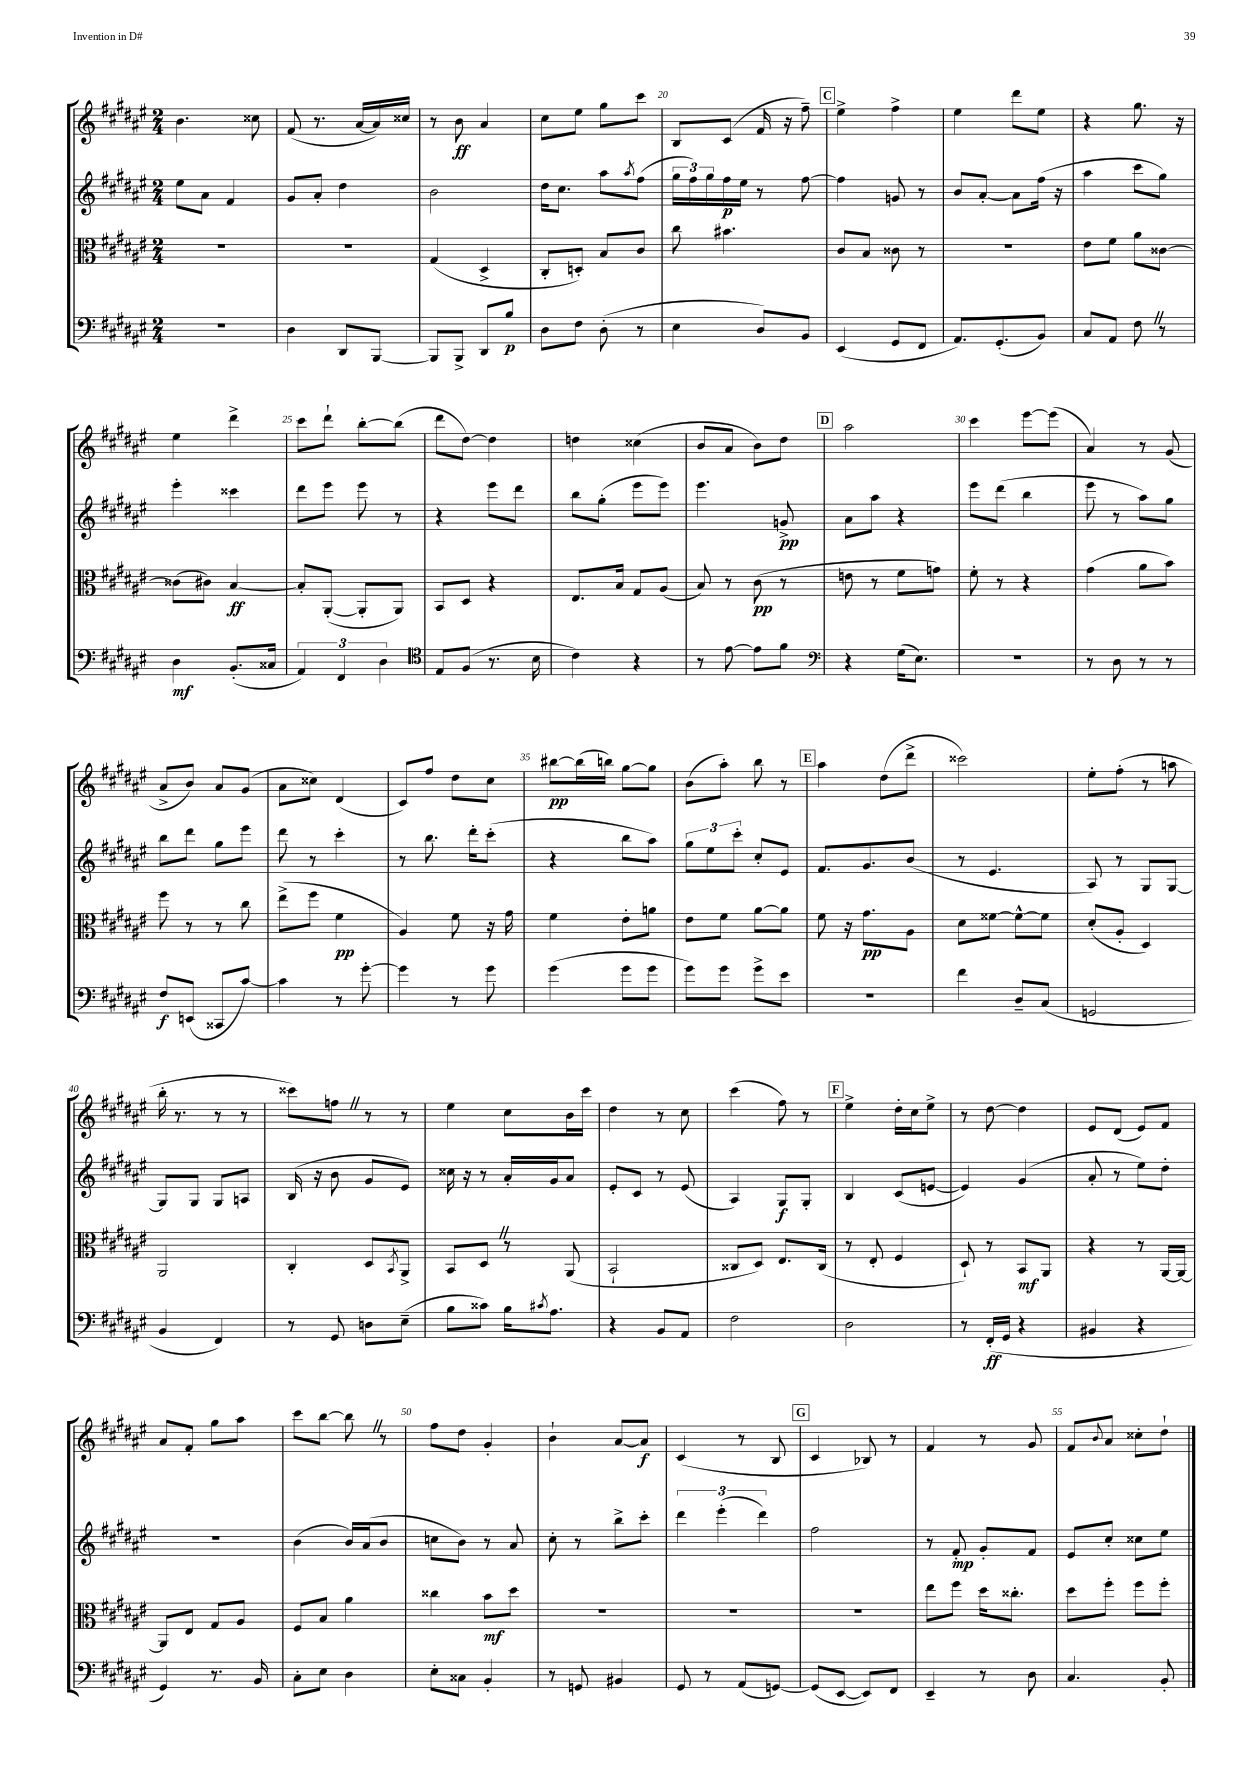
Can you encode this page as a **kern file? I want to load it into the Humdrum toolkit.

**kern	**dynam	**kern	**dynam	**kern	**dynam	**kern	**dynam
*part4	*part4	*part3	*part3	*part2	*part2	*part1	*part1
*staff4	*staff4	*staff3	*staff3	*staff2	*staff2	*staff1	*staff1
*clefF4	*	*clefC3	*	*clefG2	*	*clefG2	*
*k[f#c#g#d#a#e#]	*	*k[f#c#g#d#a#e#]	*	*k[f#c#g#d#a#e#]	*	*k[f#c#g#d#a#e#]	*
*M2/4	*	*M2/4	*	*M2/4	*	*M2/4	*
=16	=16	=16	=16	=16	=16	=16	=16
2r	.	2r	.	8ee#\L	.	4.b\	.
.	.	.	.	8a#\J	.	.	.
.	.	.	.	4f#/	.	.	.
.	.	.	.	.	.	8cc##X\	.
=17	=17	=17	=17	=17	=17	=17	=17
4D#\	.	2r	.	8g#/L	.	(8f#/	.
.	.	.	.	8a#'/J	.	8.r	.
8DD#/L	.	.	.	4dd#\	.	.	.
.	.	.	.	.	.	[16a#/LL	.
[8BBB/J	.	.	.	.	.	16a#/])	.
.	.	.	.	.	.	16cc##X/JJ	.
=18	=18	=18	=18	=18	=18	=18	=18
8BBB/L]	.	(4G#/	.	2b\	.	8r	.
8BBB^/J	.	.	.	.	.	8b\	ff
8DD#/L	.	4D#^/	.	.	.	4a#/	.
8B/J	p	.	.	.	.	.	.
=19	=19	=19	=19	=19	=19	=19	=19
8D#\L	.	8C#'/L	.	16dd#\KL	.	8cc#\L	.
.	.	.	.	8.cc#\J	.	.	.
8F#\J	.	8Dn'/J)	.	.	.	8ee#\J	.
(8D#'\	.	8B/L	.	8aa#\L	.	8gg#\L	.
.	.	.	.	8qaa#/	.	.	.
8r	.	8c#/J	.	(8ff#\J	.	8ccc#\J	.
=20	=20	=20	=20	=20	=20	=20	=20
4E#\	.	8cc#\	.	24gg#\LL	.	8B/L	.
.	.	.	.	24ff#\)	.	.	.
.	.	.	.	24gg#\	.	.	.
.	.	4.b#X\	.	16ff#\	p	(8c#/J	.
.	.	.	.	16ee#\JJ	.	.	.
8D#/L)	.	.	.	8r	.	16f#/	.
.	.	.	.	.	.	16r	.
8BB/J	.	.	.	[8ff#\	.	8ff#~\)	.
!!LO:REH:place=s1:t=C
=21	=21	=21	=21	=21	=21	=21	=21
(4EE#/	.	8c#/L	.	4ff#\]	.	4ee#^\	.
.	.	8B/J	.	.	.	.	.
8GG#/L	.	8c##X\	.	8gn/	.	4ff#^\	.
8FF#/J	.	8r	.	8r	.	.	.
=22	=22	=22	=22	=22	=22	=22	=22
8.AA#/L)	.	2r	.	8b/L	.	4ee#\	.
.	.	.	.	[8a#'/J	.	.	.
(8.GG#'/	.	.	.	.	.	.	.
.	.	.	.	8a#\L]	.	8ddd#\L	.
8BB/J)	.	.	.	(16ff#\Jk	.	8ee#\J	.
.	.	.	.	16r	.	.	.
=23	=23	=23	=23	=23	=23	=23	=23
8C#/L	.	8e#\L	.	4aa#\	.	4r	.
8AA#/J	.	8f#\J	.	.	.	.	.
8F#Z\	.	8a#\L	.	8ccc#\L	.	8.gg#\	.
8r	.	[8c##X\J	.	8gg#\J)	.	.	.
.	.	.	.	.	.	16r	.
!!LO:LB:g=z
=24	=24	=24	=24	=24	=24	=24	=24
4D#\	mf	(8c##X\L]	.	4eee#'\	.	4ee#\	.
.	.	8c#X\J)	.	.	.	.	.
(8.BB'/L	.	[4B/	ff	4ccc##X\	.	4ddd#^\	.
16C##X/Jk	.	.	.	.	.	.	.
=25	=25	=25	=25	=25	=25	=25	=25
6AA#/)	.	8B'/L]	.	8ddd#\L	.	8ccc#\L	.
.	.	([8AA#'/J	.	8eee#\J	.	8ddd#`\J	.
6FF#/	.	.	.	.	.	.	.
.	.	8AA#'/L]	.	8eee#\	.	[8bb'\L	.
6D#\	.	.	.	.	.	.	.
.	.	8AA#/J)	.	8r	.	(8bb\J]	.
=26	=26	=26	=26	=26	=26	=26	=26
*clefC4	*	*	*	*	*	*	*
8E#/L	.	8BB/L	.	4r	.	8ddd#\L	.
(8F#/J	.	8D#/J	.	.	.	[8dd#\J)	.
8.r	.	4r	.	8eee#\L	.	4dd#\]	.
.	.	.	.	8ddd#\J	.	.	.
16B\	.	.	.	.	.	.	.
=27	=27	=27	=27	=27	=27	=27	=27
4c#\)	.	8.E#/L	.	8bb\L	.	4ddn\	.
.	.	.	.	(8gg#'\J	.	.	.
.	.	16B/Jk	.	.	.	.	.
4r	.	8G#/L	.	8eee#\L	.	(4cc##X\	.
.	.	(8A#/J	.	8eee#\J)	.	.	.
=28	=28	=28	=28	=28	=28	=28	=28
8r	.	8B/)	.	4.eee#\	.	8b/L	.
[8e#\	.	8r	.	.	.	8a#/J	.
8e#\L]	.	(8c#\	pp	.	.	8b\L)	.
8f#\J	.	8r	.	8gn^/	pp	8dd#\J	.
!!LO:REH:place=s1:t=D
=29	=29	=29	=29	=29	=29	=29	=29
*clefF4	*	*	*	*	*	*	*
4r	.	8en\	.	8a#\L	.	2aa#\	.
.	.	8r	.	8aa#\J	.	.	.
(16G#\KL	.	8f#\L	.	4r	.	.	.
8.E#\J)	.	.	.	.	.	.	.
.	.	8gn\J)	.	.	.	.	.
=30	=30	=30	=30	=30	=30	=30	=30
2r	.	8f#'\	.	8eee#\L	.	4ccc#\	.
.	.	8r	.	(8ddd#\J	.	.	.
.	.	4r	.	4bb\	.	[8eee#\L	.
.	.	.	.	.	.	(8eee#\J]	.
=31	=31	=31	=31	=31	=31	=31	=31
8r	.	(4g#\	.	8eee#\	.	4a#/)	.
8D#\	.	.	.	8r	.	.	.
8r	.	8a#\L	.	8aa#\L)	.	8r	.
8r	.	8b\J)	.	8gg#\J	.	(8g#/	.
!!LO:LB:g=z
=32	=32	=32	=32	=32	=32	=32	=32
8F#/L	f	8ff#\	.	8bb\L	.	8a#^/L	.
(8EEn/J	.	8r	.	8ddd#\J	.	8b/J)	.
8CC##X/L	.	8r	.	8gg#\L	.	8a#/L	.
[8c#/J)	.	8cc#\	.	8eee#\J	.	(8g#/J	.
=33	=33	=33	=33	=33	=33	=33	=33
4c#\]	.	(8ee#^\L	.	8ddd#\	.	8a#\L	.
.	.	8ff#\J	.	8r	.	8cc##X\J)	.
8r	.	4f#\	pp	4ccc#'\	.	(4d#/	.
[8g#'\	.	.	.	.	.	.	.
=34	=34	=34	=34	=34	=34	=34	=34
4g#\]	.	4A#/)	.	8r	.	8c#/L)	.
.	.	.	.	8.bb\	.	8ff#/J	.
8r	.	8f#\	.	.	.	8dd#\L	.
.	.	.	.	16ddd#'\KL	.	.	.
8g#\	.	16r	.	(8ccc#'\J	.	8cc#\J	.
.	.	16g#\	.	.	.	.	.
=35	=35	=35	=35	=35	=35	=35	=35
(4g#\	.	4f#\	.	4r	.	[8bb#X\L	pp
.	.	.	.	.	.	(16bb#\L]	.
.	.	.	.	.	.	16bbn\JJ)	.
8g#\L	.	8e#'\L	.	8bb\L	.	[8gg#\L	.
8g#\J	.	8an\J	.	8aa#\J)	.	8gg#\J]	.
=36	=36	=36	=36	=36	=36	=36	=36
8g#\L)	.	8e#\L	.	12gg#\L	.	(8b\L	.
.	.	.	.	12ee#\	.	.	.
8g#\J	.	8f#\J	.	.	.	8aa#'\J)	.
.	.	.	.	12ccc#'\J	.	.	.
8g#^\L	.	[8a#\L	.	8cc#'/L	.	8bb\	.
8e#\J	.	8a#\J]	.	8e#/J	.	8r	.
!!LO:REH:place=s1:t=E
=37	=37	=37	=37	=37	=37	=37	=37
2r	.	8f#\	.	8.f#/L	.	4aa#\	.
.	.	16r	.	.	.	.	.
.	.	8.g#\L	pp	8.g#/	.	.	.
.	.	.	.	.	.	(8dd#\L	.
.	.	8A#\J	.	(8b/J	.	8ddd#^\J	.
=38	=38	=38	=38	=38	=38	=38	=38
4f#\	.	8d#\L	.	8r	.	2ccc##X\)	.
.	.	[8f##X\J	.	4.e#/	.	.	.
8D#~/L	.	8f##^^\L_	.	.	.	.	.
(8C#/J	.	8f##\J]	.	.	.	.	.
=39	=39	=39	=39	=39	=39	=39	=39
2GGn/	.	(8d#'/L	.	8A#/)	.	8ee#'\L	.
.	.	8A#'/J	.	8r	.	(8ff#'\J	.
.	.	4D#/)	.	8G#/L	.	8r	.
.	.	.	.	[8G#/J	.	8aan\	.
!!LO:LB:g=z
=40	=40	=40	=40	=40	=40	=40	=40
4BB/	.	2AA#/	.	8G#/L]	.	16bb'\	.
.	.	.	.	.	.	8.r	.
.	.	.	.	8G#/J	.	.	.
4FF#/)	.	.	.	8G#/L	.	8r	.
.	.	.	.	8An/J	.	8r	.
=41	=41	=41	=41	=41	=41	=41	=41
8r	.	4C#'/	.	(16B/	.	8ccc##X\L)	.
.	.	.	.	16r	.	.	.
8GG#/	.	.	.	8b\	.	8ffnZ\J	.
8Dn\L	.	8D#/L	.	8g#/L	.	8r	.
.	.	8qBB/	.	.	.	.	.
(8E#~\J	.	8AA#^/J	.	8e#/J)	.	8r	.
=42	=42	=42	=42	=42	=42	=42	=42
8B\L	.	8BB/L	.	16cc##X\	.	4ee#\	.
.	.	.	.	16r	.	.	.
8c##X\J)	.	8D#Z/J	.	8r	.	.	.
16B\KL	.	8r	.	16a#'/LL	.	8cc#\L	.
8qc#X/	.	.	.	.	.	.	.
8.A#\J	.	.	.	16g#/J	.	.	.
.	.	(8AA#/	.	8a#/J	.	16b\L	.
.	.	.	.	.	.	16ccc#\JJ	.
=43	=43	=43	=43	=43	=43	=43	=43
4r	.	2BB`/	.	8e#'/L	.	4dd#\	.
.	.	.	.	8c#/J	.	.	.
8BB/L	.	.	.	8r	.	8r	.
8AA#/J	.	.	.	(8e#/	.	8cc#\	.
=44	=44	=44	=44	=44	=44	=44	=44
2F#\	.	8C##X/L	.	4A#/)	.	(4ccc#\	.
.	.	8D#/J)	.	.	.	.	.
.	.	8.E#/L	.	8G#/L	f	8ff#\)	.
.	.	.	.	8G#'/J	.	8r	.
.	.	(16C##/Jk	.	.	.	.	.
!!LO:REH:place=s1:t=F
=45	=45	=45	=45	=45	=45	=45	=45
2D#\	.	8r	.	4B/	.	4ee#^\	.
.	.	8E#'/	.	.	.	.	.
.	.	4F#/	.	(8c#/L	.	16dd#'\LL	.
.	.	.	.	.	.	16cc#\J	.
.	.	.	.	[8en/J	.	8ee#^\J	.
=46	=46	=46	=46	=46	=46	=46	=46
8r	.	8D#`/)	.	4e/])	.	8r	.
(16FF#'/LL	ff	8r	.	.	.	[8dd#\	.
16GG#/JJ	.	.	.	.	.	.	.
4r	.	8BB/L	mf	(4g#/	.	4dd#\]	.
.	.	8AA#/J	.	.	.	.	.
=47	=47	=47	=47	=47	=47	=47	=47
4BB#X/	.	4r	.	8a#'/	.	8e#/L	.
.	.	.	.	8r	.	(8d#/J	.
4r	.	8r	.	8ee#\L)	.	8e#/L)	.
.	.	[16AA#/LL	.	8dd#'\J	.	8f#/J	.
.	.	16AA#/JJ_	.	.	.	.	.
!!LO:LB:g=z
=48	=48	=48	=48	=48	=48	=48	=48
4GG#/)	.	8AA#/L]	.	2r	.	8a#/L	.
.	.	8E#/J	.	.	.	8f#'/J	.
8.r	.	8G#/L	.	.	.	8gg#\L	.
.	.	8A#/J	.	.	.	8aa#\J	.
16BB/	.	.	.	.	.	.	.
=49	=49	=49	=49	=49	=49	=49	=49
8C#'\L	.	8F#/L	.	(4b\	.	8ccc#\L	.
8E#\J	.	8B/J	.	.	.	[8bb\J	.
4D#\	.	4a#\	.	16b/LL)	.	8bbZ\]	.
.	.	.	.	(16a#/J	.	.	.
.	.	.	.	8b/J	.	8r	.
=50	=50	=50	=50	=50	=50	=50	=50
8E#'\L	.	4cc##X\	.	8ccn\L	.	8ff#\L	.
8C##X\J	.	.	.	8b\J)	.	8dd#\J	.
4BB'/	.	8b\L	mf	8r	.	4g#'/	.
.	.	8dd#\J	.	8a#/	.	.	.
=51	=51	=51	=51	=51	=51	=51	=51
8r	.	2r	.	8cc#'\	.	4b`\	.
8GGn/	.	.	.	8r	.	.	.
4BB#X/	.	.	.	8bb^\L	.	[8a#/L	.
.	.	.	.	8ccc#'\J	.	8a#/J]	f
=52	=52	=52	=52	=52	=52	=52	=52
8GG#/	.	2r	.	6ddd#\	.	(4c#/	.
8r	.	.	.	.	.	.	.
.	.	.	.	(6eee#'\	.	.	.
(8AA#/L	.	.	.	.	.	8r	.
.	.	.	.	6ddd#\)	.	.	.
[8GGn/J)	.	.	.	.	.	8B/	.
!!LO:REH:place=s1:t=G
=53	=53	=53	=53	=53	=53	=53	=53
(8GG/L]	.	2r	.	2ff#\	.	4c#/	.
[8EE#/J	.	.	.	.	.	.	.
8EE#/L])	.	.	.	.	.	8B-X/)	.
8FF#/J	.	.	.	.	.	8r	.
=54	=54	=54	=54	=54	=54	=54	=54
4EE#~/	.	8ee#\L	.	8r	.	4f#/	.
.	.	8ff#\J	.	8f#'/	mp	.	.
8r	.	16dd#\KL	.	8g#'/L	.	8r	.
.	.	8.cc##X'\J	.	.	.	.	.
8D#\	.	.	.	8f#/J	.	8g#/	.
=55	=55	=55	=55	=55	=55	=55	=55
4.C#/	.	8dd#\L	.	8e#/L	.	8f#/L	.
.	.	.	.	.	.	8qqb/	.
.	.	8ff#'\J	.	8cc#'/J	.	8a#/J	.
.	.	8ff#\L	.	8cc##X\L	.	8cc##X'\L	.
8BB'/	.	8ff#'\J	.	8ee#\J	.	8dd#`\J	.
==	==	==	==	==	==	==	==
*-	*-	*-	*-	*-	*-	*-	*-
